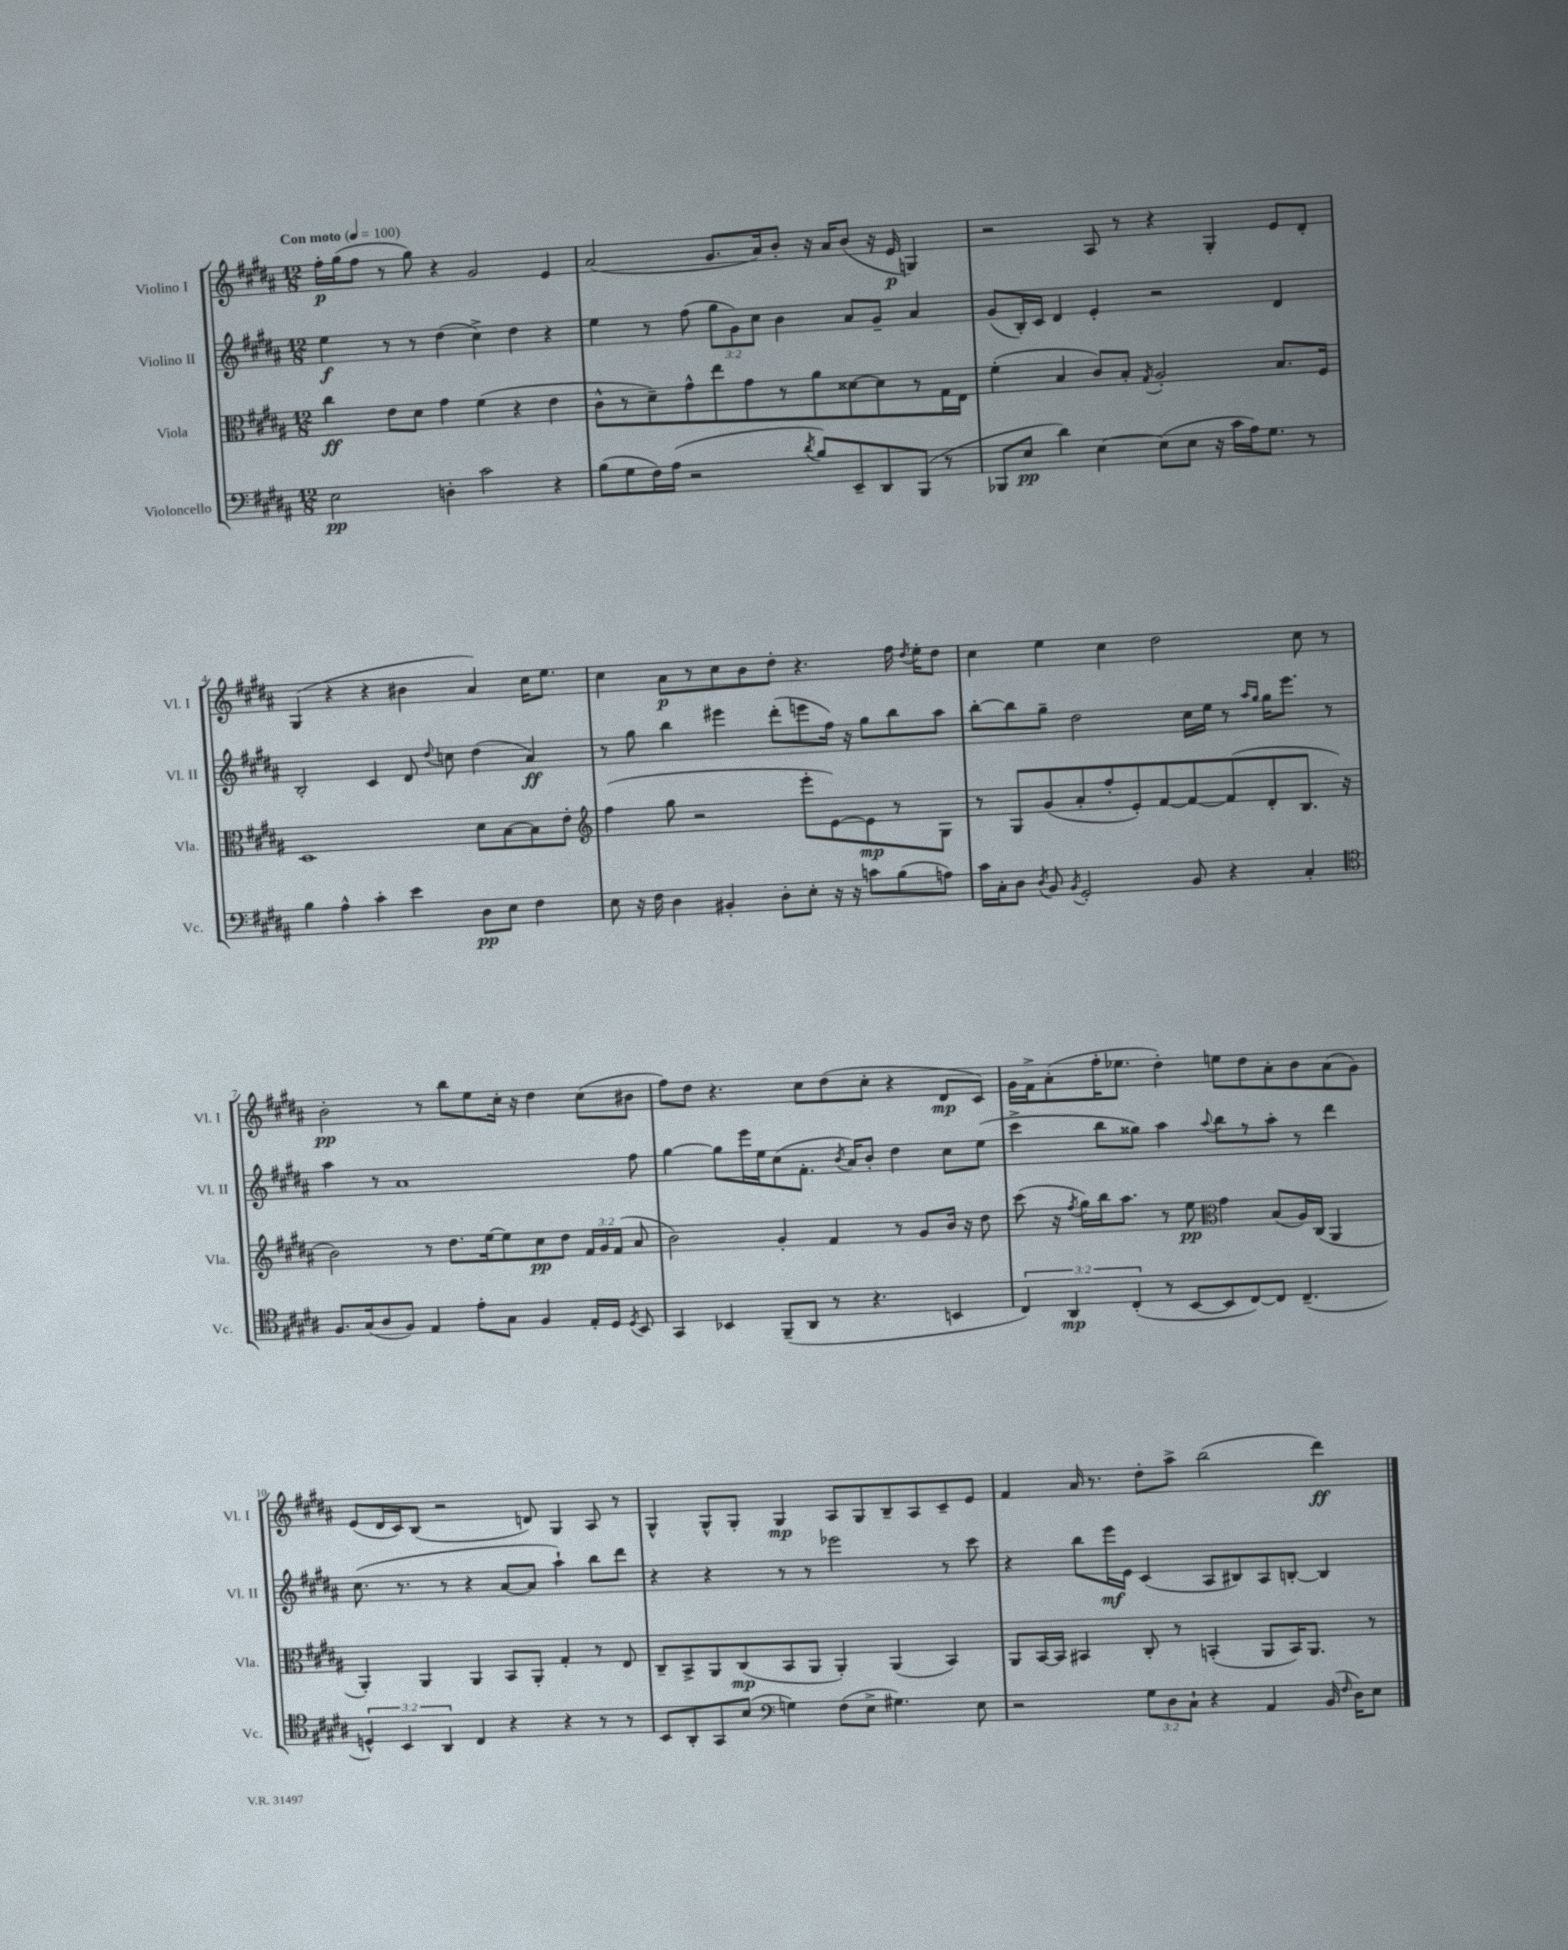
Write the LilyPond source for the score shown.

<<
\new StaffGroup <<
\new Staff = "s0" \with { instrumentName = "Violino I" shortInstrumentName = "Vl. I" } {
    \clef treble \key b \major \numericTimeSignature \time 12/8 \tempo "Con moto" 4 = 100
    \autoBeamOff fis''16[-.\p gis''16( fis''8] r8 gis''8) r4 gis'2 e'4 |
    ais'2( gis'8.[ ais'16) b'8]-. r16 ais'16[ b'8]( r16 e'16\p g4) |
    r2 ais8 r8 r4 gis4-. e'8[ dis'8]-. |
    gis4( r4 r4 bis'4 ais'4) cis''16[ e''8.] |
    cis''4 ais'8[\p r8 cis''8 b'8 dis''8]-. r4. fis''16 \acciaccatura { dis''8 } e''16[-. dis''8] |
    cis''4 e''4 cis''4 dis''2 cis''8 r8 |
    b'2-.\pp r8 b''8[ e''8 cis''16]-. r16 dis''4 cis''8[( bis'8] |
    fis''8[) dis''8] r4. cis''8[ dis''8( cis''8]-. r4 dis'8[\mp cis'8]) |
    gis'16[ fis'16-> ais'8-.( fis''16-. ees''8.] dis''4-.) e''8[ dis''8 ais'8-. b'8 ais'8( gis'8]) |
    e'8[( dis'16 cis'16) b8]( r2 d'8) gis4 ais8 r8 |
    gis4-^ gis8[-^ gis8]-. gis4\mp ais8[ gis8 b8-- ais8 cis'8-- e'8] |
    fis'4 ais'16 r8. dis''8[-. ais''8]-> b''2( dis'''4\ff) \bar "|." |
}
\new Staff = "s1" \with { instrumentName = "Violino II" shortInstrumentName = "Vl. II" } {
    \clef treble \key b \major \numericTimeSignature \time 12/8 \override Staff.TupletNumber.text = #tuplet-number::calc-fraction-text
    \autoBeamOff e''4\f r8 r8 dis''4( cis''4->) dis''4 r4 |
    e''4 r8 fis''8( \tuplet 3/2 { gis''8[ gis'8) cis''8] } b'4 ais'8[ gis'8]-- ais'4 |
    gis'8[( b16-.) cis'16] dis'4 e'4-. r2 dis'4 |
    b2-. cis'4 dis'8 \appoggiatura { dis''8 } c''8 dis''4( ais'4\ff) |
    r8 gis''8 b''4 eis'''4 dis'''8[-.( e'''8 fis''16]) r16 gis''8[ b''8 ais''8] |
    b''8[~-. b''8 gis''8]-- dis''2 cis''16[ e''16] r8 \grace { ais''16[ gis''16] } gis''16[ e'''8.] r8 |
    ais''4 r8 ais'1 fis''8 |
    gis''4~ gis''8[ e'''16 e''16 cis''8( fis'8.]-. \acciaccatura { b'8 } ais'16[) b'8]-. dis''4 cis''8[ e''8]( |
    cis'''4-> b''8[ gisis''8]) ais''4 \appoggiatura { ais''8 } b''8[ r8 ais''8]-. r8 dis'''4 |
    cis''8.( r8. r8 r4 ais'8[~ ais'8] ais''4-!) b''8[ dis'''8] |
    r4 r4 r8 r8 ees'''2 r8 cis'''8 |
    r4 b''8[ e'''16\mf e'16] cis'4( ais8[ bis8) ais8 b8]~-. b4 \bar "|." |
}
\new Staff = "s2" \with { instrumentName = "Viola" shortInstrumentName = "Vla." } {
    \clef alto \key b \major \numericTimeSignature \time 12/8 \override Staff.TupletNumber.text = #tuplet-number::calc-fraction-text
    \autoBeamOff cis''4\ff e'8[ dis'8] gis'4 fis'4( r4 e'4 |
    cis'8[-^ r8 dis'8--) gis'8-^ e''8 gis'8 r8 ais'8 disis'8~ disis'8 r8 gis16 e16] |
    fis'4-.( b4 cis'8[) b8]-. \acciaccatura { gis8 } ais2-. b8.[ fis16] |
    dis1 dis'8[ b8~ b8 e'8]-. |
    \clef treble fis''4( gis''8 r2 e'''8[-. e'8~) e'8\mp r8 gis8] |
    r8 gis8[ gis'8( ais'8-. fis''8-. e'8-.) fis'8~ fis'8~ fis'8( dis'8-. b8.] r16 |
    b'2) r8 dis''8.[ e''16~ e''8 cis''8\pp dis''8] \tuplet 3/2 { fis'16[ gis'16 fis'16]( } ais'8 |
    b'2) gis'4-. fis'4 r8 gis'8[ b'16] r16 dis''8 |
    cis'''8( r16 \acciaccatura { fis''8 } gis''16[) b''16 ais''8.] r8 e''8\pp \clef alto gis'4 b8[( ais16) cis16]( ais,4 |
    ais,4-.) ais,4 ais,4 b,8[ ais,8]-. gis4-. r8 e8 |
    cis8[-- b,8-> ais,8 cis8\mp( b,8 ais,8] ais,4-.) ais,4( b,4) |
    ais,8[ b,16~ b,16] bis,4 cis8-. r8 b,4-.( ais,8[ b,16) ais,8.] r8 \bar "|." |
}
\new Staff = "s3" \with { instrumentName = "Violoncello" shortInstrumentName = "Vc." } {
    \clef bass \key b \major \numericTimeSignature \time 12/8 \override Staff.TupletNumber.text = #tuplet-number::calc-fraction-text
    \autoBeamOff e2\pp d4-. cis'2 r4 |
    b8[( gis8 fis16) ais16]( r2 \acciaccatura { dis'8 } b8[) e,8-- dis,8 b,,8]( r8 |
    bes,,8[ e8]\pp dis'4) e4~ e8[( e8] r16 cis'16[ ais16) gis8.] r8 |
    b4 ais4-^ cis'4-. e'4 dis8[\pp e8] fis4 |
    e8 r16 fis16 dis4 bis,4-. dis8[-. e8]-. r16 r16 c'8[ b8( a8]) |
    cis'16[ cis16-. dis8] \acciaccatura { dis8 } b,8 \acciaccatura { b,8 } gis,2-. b,8 r4 cis4-. |
    \clef tenor fis8.[ gis16( ais8 fis8]) e4 e'8[-. gis8] fis4 e16[-. dis16] \acciaccatura { dis8 } b,8 |
    gis,4 bes,4 fis,8[--( ais,8] r8 r4. b,4 |
    \tuplet 3/2 { cis4) ais,4\mp cis4-.( } r8 b,8[~ b,8 cis8~) cis8] cis4.--( |
    \tuplet 3/2 { d4-^) b,4 ais,4 } cis4 r4 r4 r8 r8 |
    b,8[ ais,8-. gis,8 b8]( \clef bass g4) fis8[( e8]-> gis4.) e8 |
    r2 \tuplet 3/2 { gis8[ dis8 cis8]-! } r4 ais,4 b,16( \grace { fis16 } dis16[) e8] \bar "|." |
}
>>
>>
